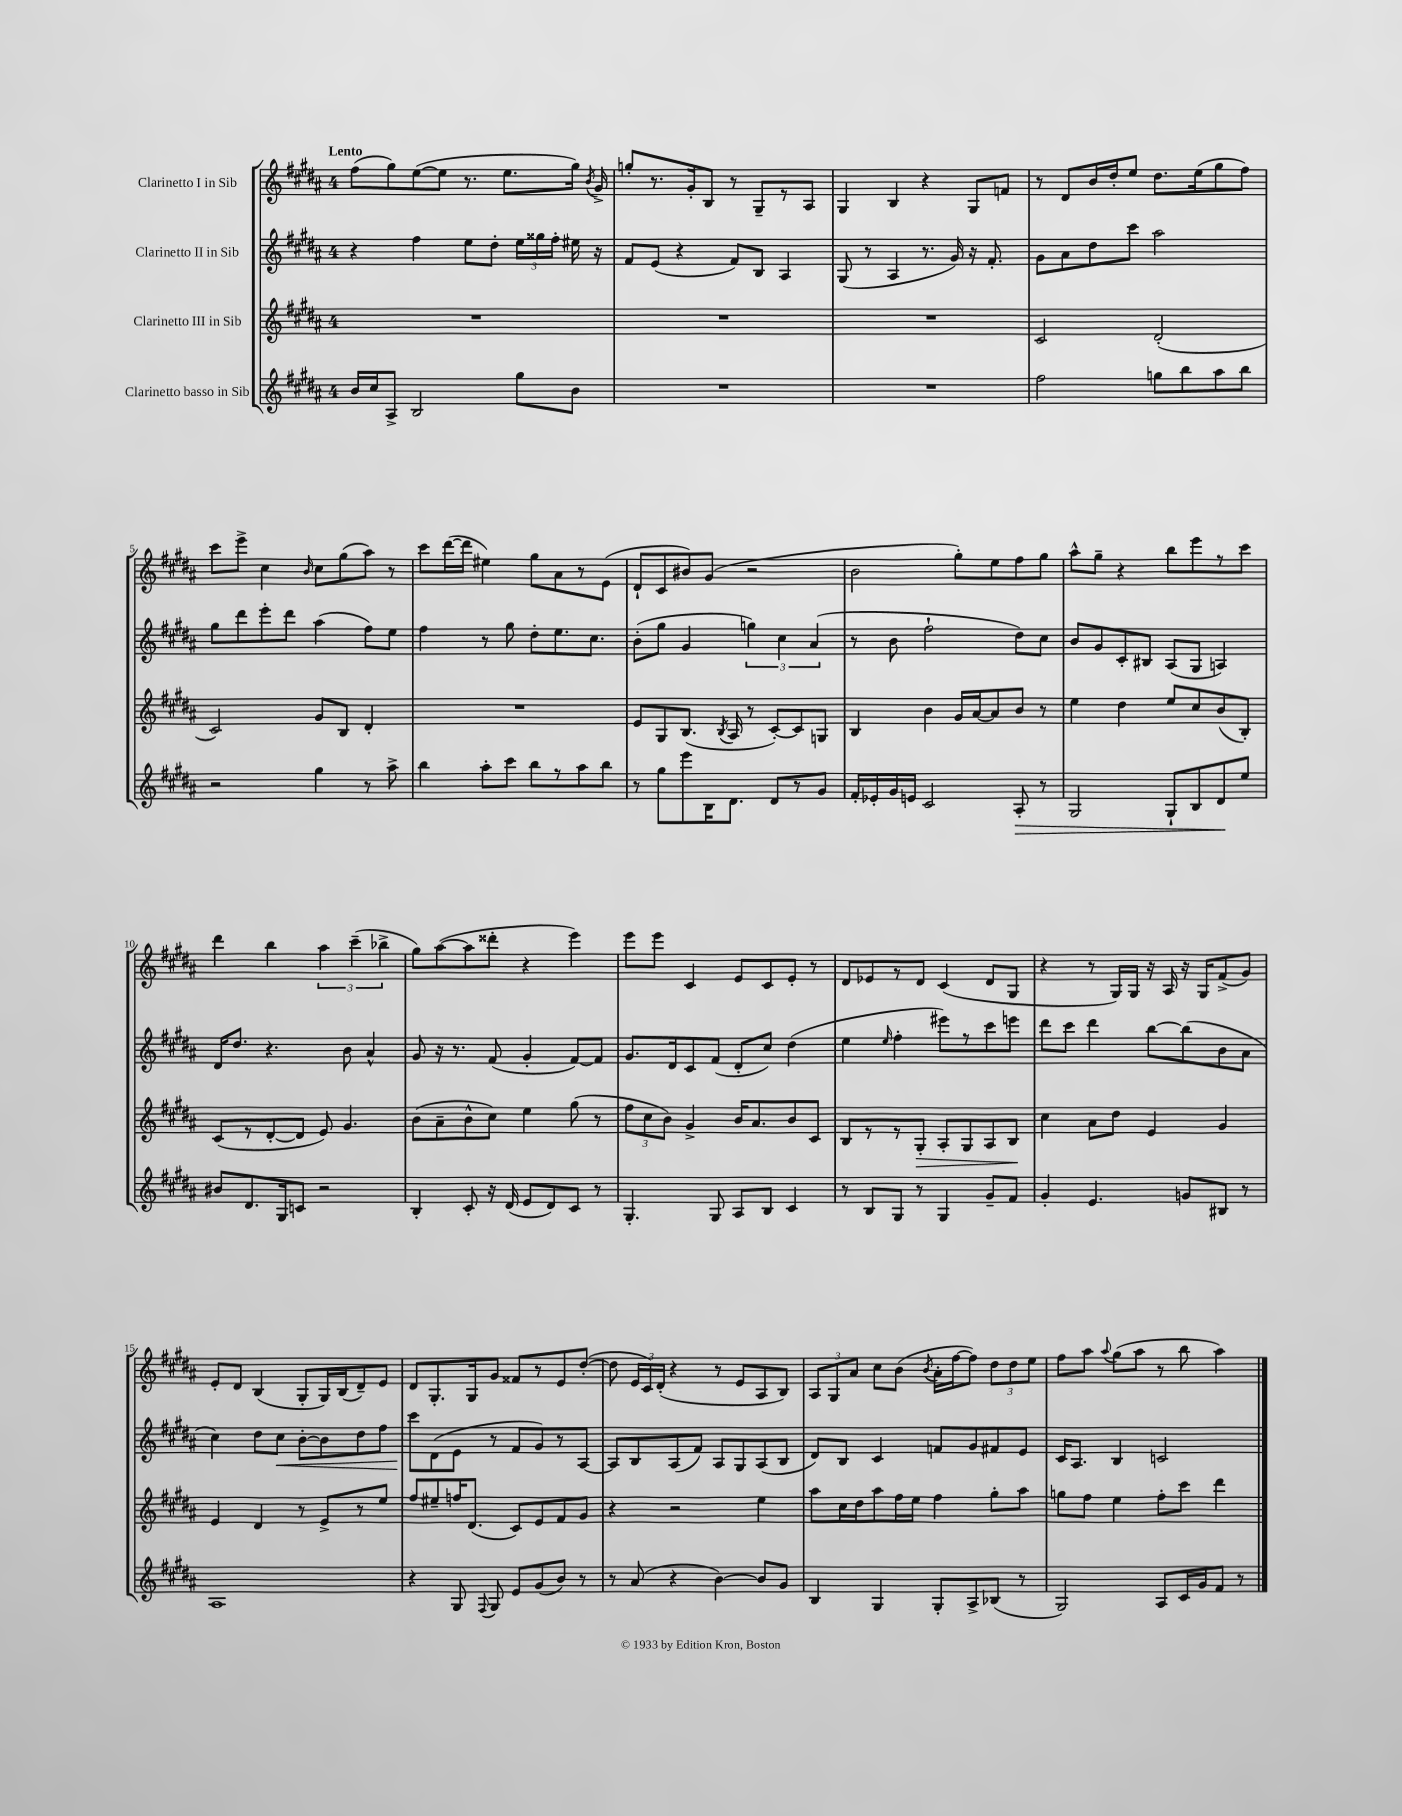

**kern	**kern	**kern	**kern
*staff4	*staff3	*staff2	*staff1
*clefG2	*clefG2	*clefG2	*clefG2
*k[f#c#g#d#a#]	*k[f#c#g#d#a#]	*k[f#c#g#d#a#]	*k[f#c#g#d#a#]
*M4/4	*M4/4	*M4/4	*M4/4
16b/LL	1r	4r	(8ff#\L
16cc#/J	.	.	.
8A#^/J	.	.	8gg#\)
2B/	.	4ff#\	([8ee\
.	.	.	8ee\]J
.	.	8ee\L	8.r
.	.	8dd#'\J	.
.	.	.	8.ee\L
8gg#\L	.	24ee\LL	.
.	.	24gg##\	.
.	.	24ff#'\JJ	.
8b\J	.	16ee#\	16gg#\Jk)
.	.	.	8qb/
.	.	16r	16g#^/
=	=	=	=
1r	1r	8f#/L	8gg'/L
.	.	(8e/J	8.r
.	.	4r	.
.	.	.	16g#'/k
.	.	.	8B/J
.	.	8f#/L)	8r
.	.	8B/J	8G#~/L
.	.	4A#/	8r
.	.	.	8A#/J
=	=	=	=
1r	1r	(8G#/	4G#/
.	.	8r	.
.	.	4A#/	4B/
.	.	8.r	4r
.	.	16g#/)	.
.	.	16r	8G#/L
.	.	8.f#'/	.
.	.	.	8f/J
=	=	=	=
2ff#\	2c#/	8g#\L	8r
.	.	8a#\	8d#/L
.	.	8dd#\	16b/L
.	.	.	16dd#'/J
.	.	8ccc#\J	8ee/J
8gg\L	(2d#'/	2aa#\	8.dd#\L
8bb\	.	.	.
.	.	.	(16ee\k
8aa#\	.	.	8gg#\
8bb\J	.	.	8ff#\J)
=	=	=	=
2r	2c#/)	8gg#\L	8ccc#\L
.	.	8ddd#\	8eee^\J
.	.	8eee'\	4cc#\
.	.	8ddd#\J	.
.	.	.	16qqb/
4gg#\	8g#/L	(4aa#\	8cc#\L
.	8B/J	.	(8gg#\
8r	4d#'/	8ff#\L)	8aa#\J)
8aa#^\	.	8ee\J	8r
=	=	=	=
4bb\	1r	4ff#\	8ccc#\L
.	.	.	([16ddd#\L
.	.	.	16ddd#\]JJ
8aa#'\L	.	8r	4ee#\)
8ccc#\J	.	8gg#\	.
8bb\L	.	8dd#'\L	8gg#\L
8r	.	8.ee\	8a#\
8aa#\	.	.	8r
.	.	8.cc#\J	.
8bb\J	.	.	(8e\J
=	=	=	=
8r	8e/L	(8b'\L	8d#`/L
8gg#\L	8G#/	8gg#\J	8c#/
8eee\	(8.B/J	4g#/	8b#/)
16B\K	.	.	(8g#/J
.	8qB/	.	.
8.d#\J	16A#/	.	.
.	8r	6gg\)	2r
8d#/L	[8c#'/L)	.	.
.	.	6cc#\	.
8r	8c#/]	.	.
.	.	(6a#/	.
8g#/J	8G/J	.	.
=	=	=	=
16f#'/LL	4B/	8r	2b\
16e-'/	.	.	.
16g#/	.	8b\	.
16e/JJ	.	.	.
2c#/	4b\	2ff#`\	.
.	16g#/LL	.	8gg#'\L)
.	[16a#/J	.	.
.	8a#/]	.	8ee\
8A#'/	8b/J	8dd#\L)	8ff#\
8r	8r	8cc#\J	8gg#\J
=	=	=	=
2G#/	4ee\	8b/L	8aa#^^\L
.	.	8g#/	8gg#~\J
.	4dd#\	8c#'/	4r
.	.	8B#/J	.
8G#`/L	8ee/L	(8A#/L	8bb\L
8B/	8cc#/	8G#/J	8eee\
8d#/	(8b/	4A/)	8r
8ee/J	8B'/J)	.	8ccc#\J
=	=	=	=
8b#/L	(8c#/L	16d#/LK	4ddd#\
.	.	8.dd#/J	.
8.d#/	8r	.	.
.	[8d#'/	4.r	4bb\
16G#/k	.	.	.
8c/J	8d#/]J	.	.
2r	8e/)	.	6aa#\
.	4.g#/	8b\	.
.	.	.	(6ccc#~\
.	.	4a#^^/	.
.	.	.	6bb-^\
=	=	=	=
4B'/	(8b\L	8g#/	8gg#\L)
.	8a#~\	16r	([8aa#\
.	.	8.r	.
8c#'/	8b^^\	.	8aa#\]
16r	8cc#\J)	(8f#/	8ddd##'\J
(16d#/	.	.	.
8e/L	4ee\	4g#'/	4r
8d#/)	.	.	.
8c#/J	(8gg#\	[8f#/L)	4eee\)
8r	8r	8f#/]J	.
=	=	=	=
4.G#'/	12ff#\L	8.g#/L	8eee\L
.	12cc#\	.	.
.	.	.	8eee\J
.	12b\J)	.	.
.	.	16d#/k	.
.	4g#^/	8c#/	4c#/
8G#/	.	(8f#/J	.
8A#/L	16b/LK	8d#'/L	8e/L
.	8.a#/	.	.
8B/J	.	8cc#/J)	8c#/
4c#/	8b/	(4dd#\	8e'/J
.	8c#/J	.	8r
=	=	=	=
8r	8B/L	4ee\	8d#/L
8B/L	8r	.	8e-/
.	.	16qqee/	.
8G#/J	8r	4ff#'\	8r
8r	8G#'/J	.	8d#/J
4G#/	8A#'/L	8eee#\L)	(4c#/
.	8G#/	8r	.
8g#~/L	8A#/	8ccc#\	8d#/L
8f#/J	8B/J	8eee\J	8G#/J
=	=	=	=
4g#'/	4cc#\	8ddd#\L	4r
.	.	8ccc#\J	.
4.e/	8a#\L	4ddd#\	8r
.	8dd#\J	.	16G#/LL)
.	.	.	16G#/JJ
.	4e/	[8bb\L	16r
.	.	.	16A#/
8g/L	.	(8bb\]	16r
.	.	.	16G#/LK
8B#/J	4g#/	8b\	(8f#^/
8r	.	8a#\J	8g#/J)
=	=	=	=
1A#	4e/	4cc#\)	8e'/L
.	.	.	8d#/J
.	4d#/	8dd#\L	(4B/
.	.	8cc#\J	.
.	8r	[8b'\L	8G#'/L
.	8e^/L	8b\]	16G#/L)
.	.	.	(16B/J
.	8r	8dd#\	8d#~/)
.	8ee/J	8ff#\J	8e/J
=	=	=	=
4r	8ff#/L	8ccc#\L	8d#/L
.	8ee#~/	(8d#\	8.G#'/
8G#/	16ff/K	8e\J	.
.	(8.d#/J	.	16G#/k
8qqF#/	.	.	.
8G#/	.	8r	8g#/J
8e/L	8c#/L)	8f#/L	8f##/L
(8g#/	8e/	8g#/)	8r
8b/J)	8f#/	8r	8e/
8r	8g#/J	[8A#/J	([8dd#'/J
=	=	=	=
8r	4r	8A#/]L	8dd#\]
(8a#/	.	8B/	24e/LL
.	.	.	24c#/)
.	.	.	(24d#'/JJ
4r	2r	(8A#/	4r
.	.	8f#/J)	.
[4b\)	.	8A#/L	8r
.	.	8G#/	8e/L
8b/]L	4ee\	(8A#/	8A#/
8g#/J	.	8B/J	8B/J)
=	=	=	=
4B/	8aa#\L	8d#/L)	12A#/L
.	.	.	12G#/
.	16cc#\L	8B/J	.
.	.	.	12a#/J
.	16dd#\J	.	.
4G#/	8aa#\	4c#/	8cc#\L
.	16ff#\L	.	(8b\J
.	16ee\JJ	.	.
.	.	.	8qb/
8G#'/L	4ff#\	8f/L	16a#'\LL
.	.	.	[16ff#\J
8A#^/	.	8g#/	8ff#\]J)
(8B-/J	8gg#'\L	8f#/	12dd#\L
.	.	.	12dd#\
8r	8aa#\J	8e/J	.
.	.	.	12ee\J
=	=	=	=
2G#/)	8gg\L	16c#/LK	8ff#\L
.	.	8.A#/J	.
.	8ff#\J	.	8aa#\J
.	.	.	8qqaa#/
.	4ee\	4B/	(8gg#\L
.	.	.	8aa#\J
8A#/L	8ff#'\L	2c/	8r
16c#/L	8ccc#\J	.	8bb\
16g#/J	.	.	.
8f#/J	4ddd#\	.	4aa#\)
8r	.	.	.
==	==	==	==
*-	*-	*-	*-
